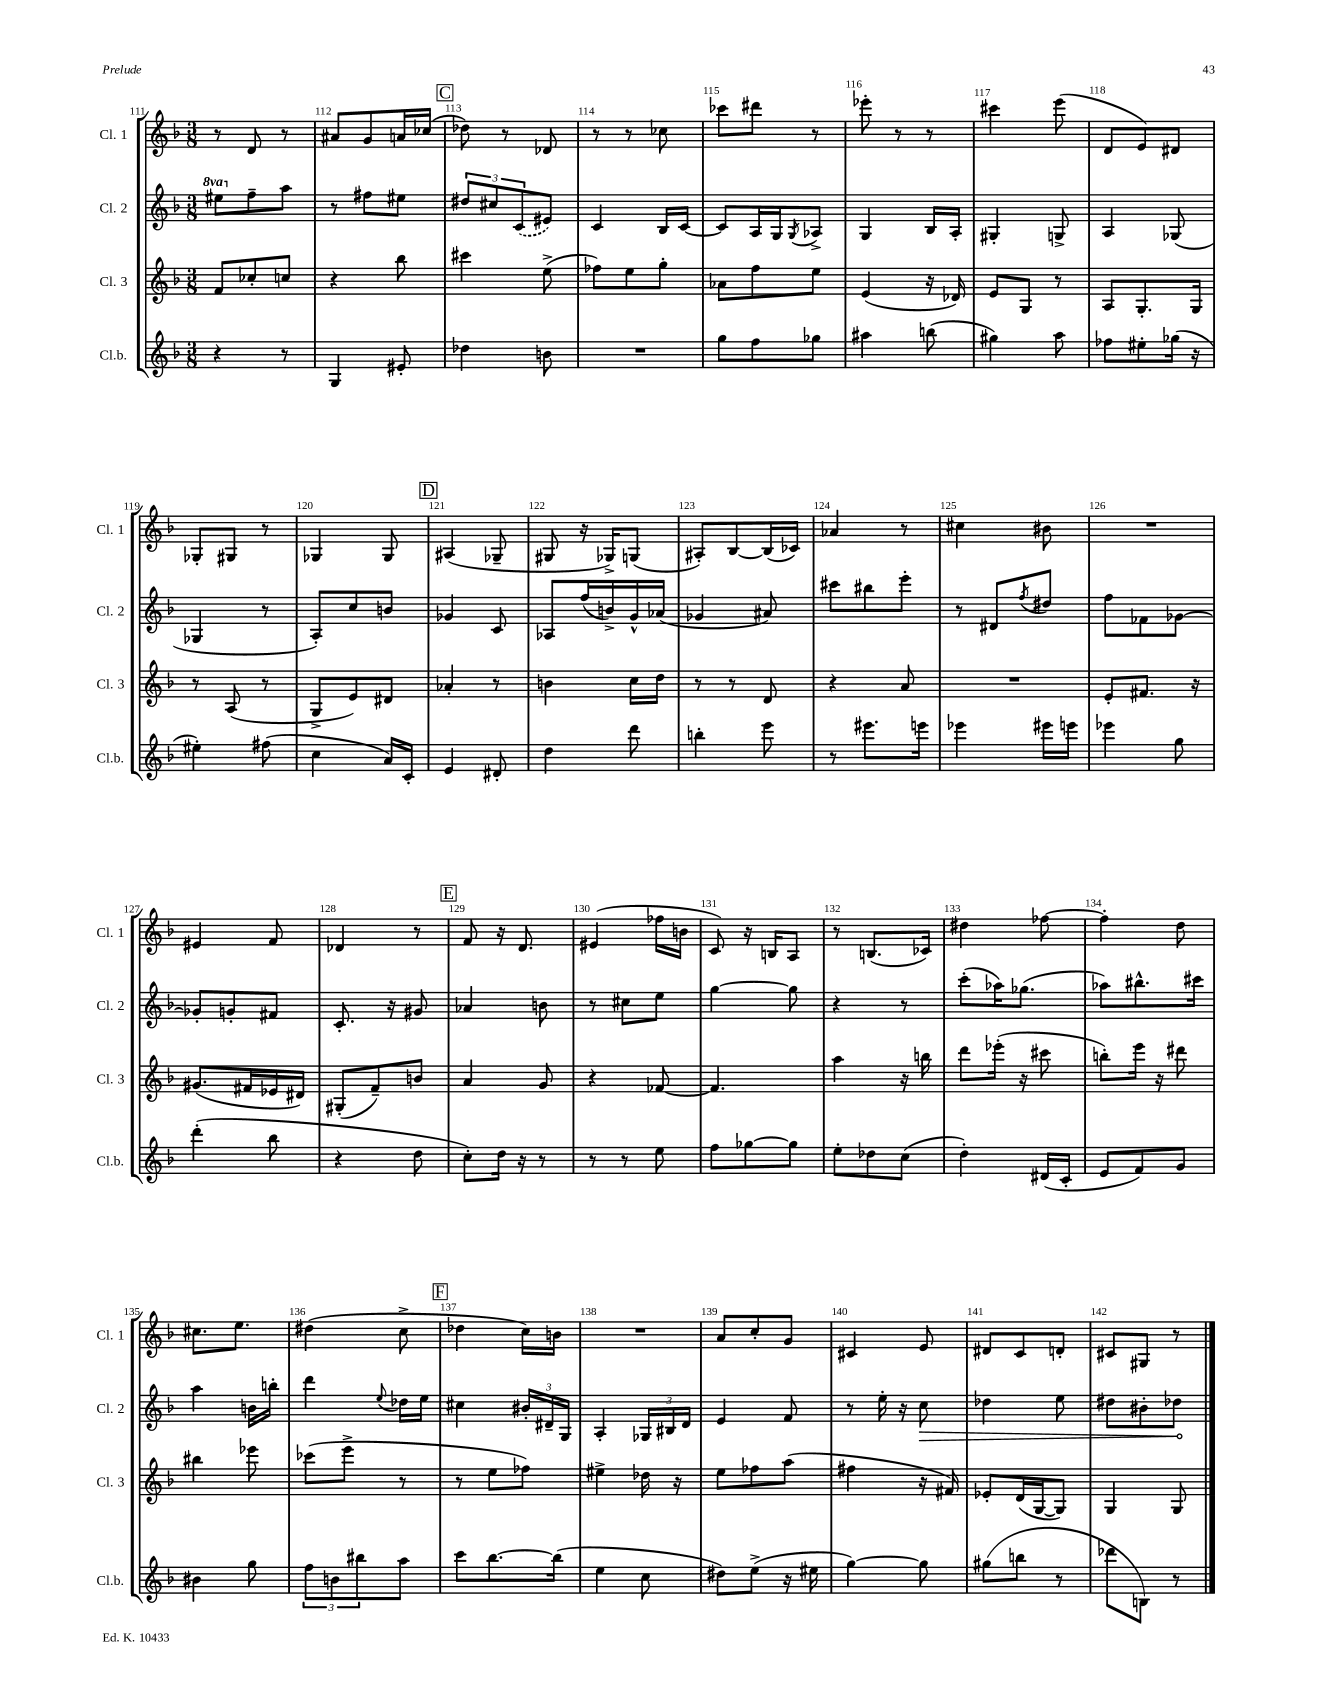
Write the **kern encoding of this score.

**kern	**kern	**kern	**kern
*staff4	*staff3	*staff2	*staff1
*clefG2	*clefG2	*clefG2	*clefG2
*k[b-]	*k[b-]	*k[b-]	*k[b-]
*M3/8	*M3/8	*M3/8	*M3/8
4r	8f	8eee#	8r
.	8cc-'	8ff~	8d
8r	8cc	8aa	8r
=	=	=	=
4G	4r	8r	8a#
.	.	8ff#	8g
8e#'	8bb-	8ee#	16a
.	.	.	(16cc-
=	=	=	=
4dd-	4ccc#	12dd#	8dd-)
.	.	12cc#	.
.	.	.	8r
.	.	(12c	.
8b	(8ee^	8e#)	8d-
=	=	=	=
4.r	8ff-)	4c	8r
.	8ee	.	8r
.	8gg'	16B-	8cc-
.	.	[16c	.
=	=	=	=
8gg	8a-	8c]	8ccc-
8ff	8ff	16A	8ddd#
.	.	16G	.
.	.	8qG	.
8gg-	8ee	8A-^	8r
=	=	=	=
4aa#	(4e	4G	8eee-'
.	.	.	8r
(8bb	16r	16B-	8r
.	16d-)	16A'	.
=	=	=	=
4gg#)	8e	4G#'	4ccc#
.	8G	.	.
8aa	8r	8G^	(8eee
=	=	=	=
8ff-	8A	4A	8d
8ee#'	8.G'	.	8e)
(16gg-	.	(8G-	8d#
16r	16G	.	.
=	=	=	=
4ee#')	8r	4G-	8G-'
.	(8A	.	8G#
(8ff#	8r	8r	8r
=	=	=	=
4cc	8G^	8A')	4G-
.	8e)	8cc	.
16a)	8d#	8b	8G-
16c'	.	.	.
=	=	=	=
4e	4a-'	4g-	(4A#
8d#'	8r	8c	8G-~
=	=	=	=
4dd	4b	8A-	8G#
.	.	(16ff	16r
.	.	16b^)	16G-^)
8ddd	16cc	16g^^	(8G
.	16dd	(16a-	.
=	=	=	=
4bb'	8r	4g-	8A#')
.	8r	.	[8B-
8eee	8d	8a#)	(16B-]
.	.	.	16c-)
=	=	=	=
8r	4r	8ccc#	4a-
8.eee#	.	8bb#	.
.	8a	8eee'	8r
16eee	.	.	.
=	=	=	=
4eee-	4.r	8r	4cc#
.	.	8d#	.
.	.	8qff	.
16eee#	.	8dd#	8b#
16eee	.	.	.
=	=	=	=
4eee-	8e'	8ff	4.r
.	8.f#	8f-	.
8gg	.	[8g-	.
.	16r	.	.
=	=	=	=
(4ddd'	(8.g#	8g-']	4e#
.	.	8g'	.
.	16f#	.	.
8bb-	16e-	8f#	8f
.	16d#)	.	.
=	=	=	=
4r	(8G#'	8.c'	4d-
.	8f~)	.	.
.	.	16r	.
8dd	8b	8g#	8r
=	=	=	=
8cc')	4a	4a-	8f
16dd	.	.	16r
16r	.	.	8.d
8r	8g	8b	.
=	=	=	=
8r	4r	8r	(4e#
8r	.	8cc#	.
8ee	[8f-	8ee	16ff-
.	.	.	16b
=	=	=	=
8ff	4.f-]	[4gg	8c)
[8gg-	.	.	16r
.	.	.	16B
8gg-]	.	8gg]	8A
=	=	=	=
8ee'	4aa	4r	8r
8dd-	.	.	(8.B
(8cc	16r	8r	.
.	16bb	.	16c-)
=	=	=	=
4dd')	8ddd	(8ccc'	4dd#
.	(16eee-'	16aa-)	.
.	16r	(8.gg-	.
(16d#	8ccc#	.	[8ff-
16c'	.	.	.
=	=	=	=
8e	8bb')	8aa-)	4ff-']
8f)	16eee	8.bb#^^	.
.	16r	.	.
8g	8ddd#	.	8dd
.	.	16ccc#	.
=	=	=	=
4b#	4bb#	4aa	8.cc#
.	.	.	8.ee
8gg	8eee-	16b	.
.	.	16bb'	.
=	=	=	=
12ff	(8ccc-	4ddd	(4dd#
12b	.	.	.
.	8eee^	.	.
12bb#	.	.	.
.	.	8qqee	.
8aa	8r	16dd-	8cc^
.	.	16ee	.
=	=	=	=
8ccc	8r	4cc#	4dd-
[8.bb-	8ee	.	.
.	8ff-)	24b#'	16cc)
.	.	24d#~	.
(16bb-]	.	.	16b
.	.	24G	.
=	=	=	=
4ee	4ee#^	4A'	4.r
8cc	16dd-	24G-	.
.	.	24B#	.
.	16r	.	.
.	.	24d	.
=	=	=	=
8dd#)	8ee	4e	8a
(8ee^	8ff-	.	8cc'
16r	(8aa	8f	8g
16ee#	.	.	.
=	=	=	=
[4gg)	4ff#	8r	4c#
.	.	16ee'	.
.	.	16r	.
8gg]	16r	8cc	8e
.	16f#)	.	.
=	=	=	=
(8gg#	8e-'	4dd-	8d#
8bb	(16d	.	8c
.	[16G	.	.
8r	8G])	8ee	8d'
=	=	=	=
8ddd-	4G	8dd#	8c#
8B)	.	8b#'	8G#
8r	8G	8dd-	8r
==	==	==	==
*-	*-	*-	*-
